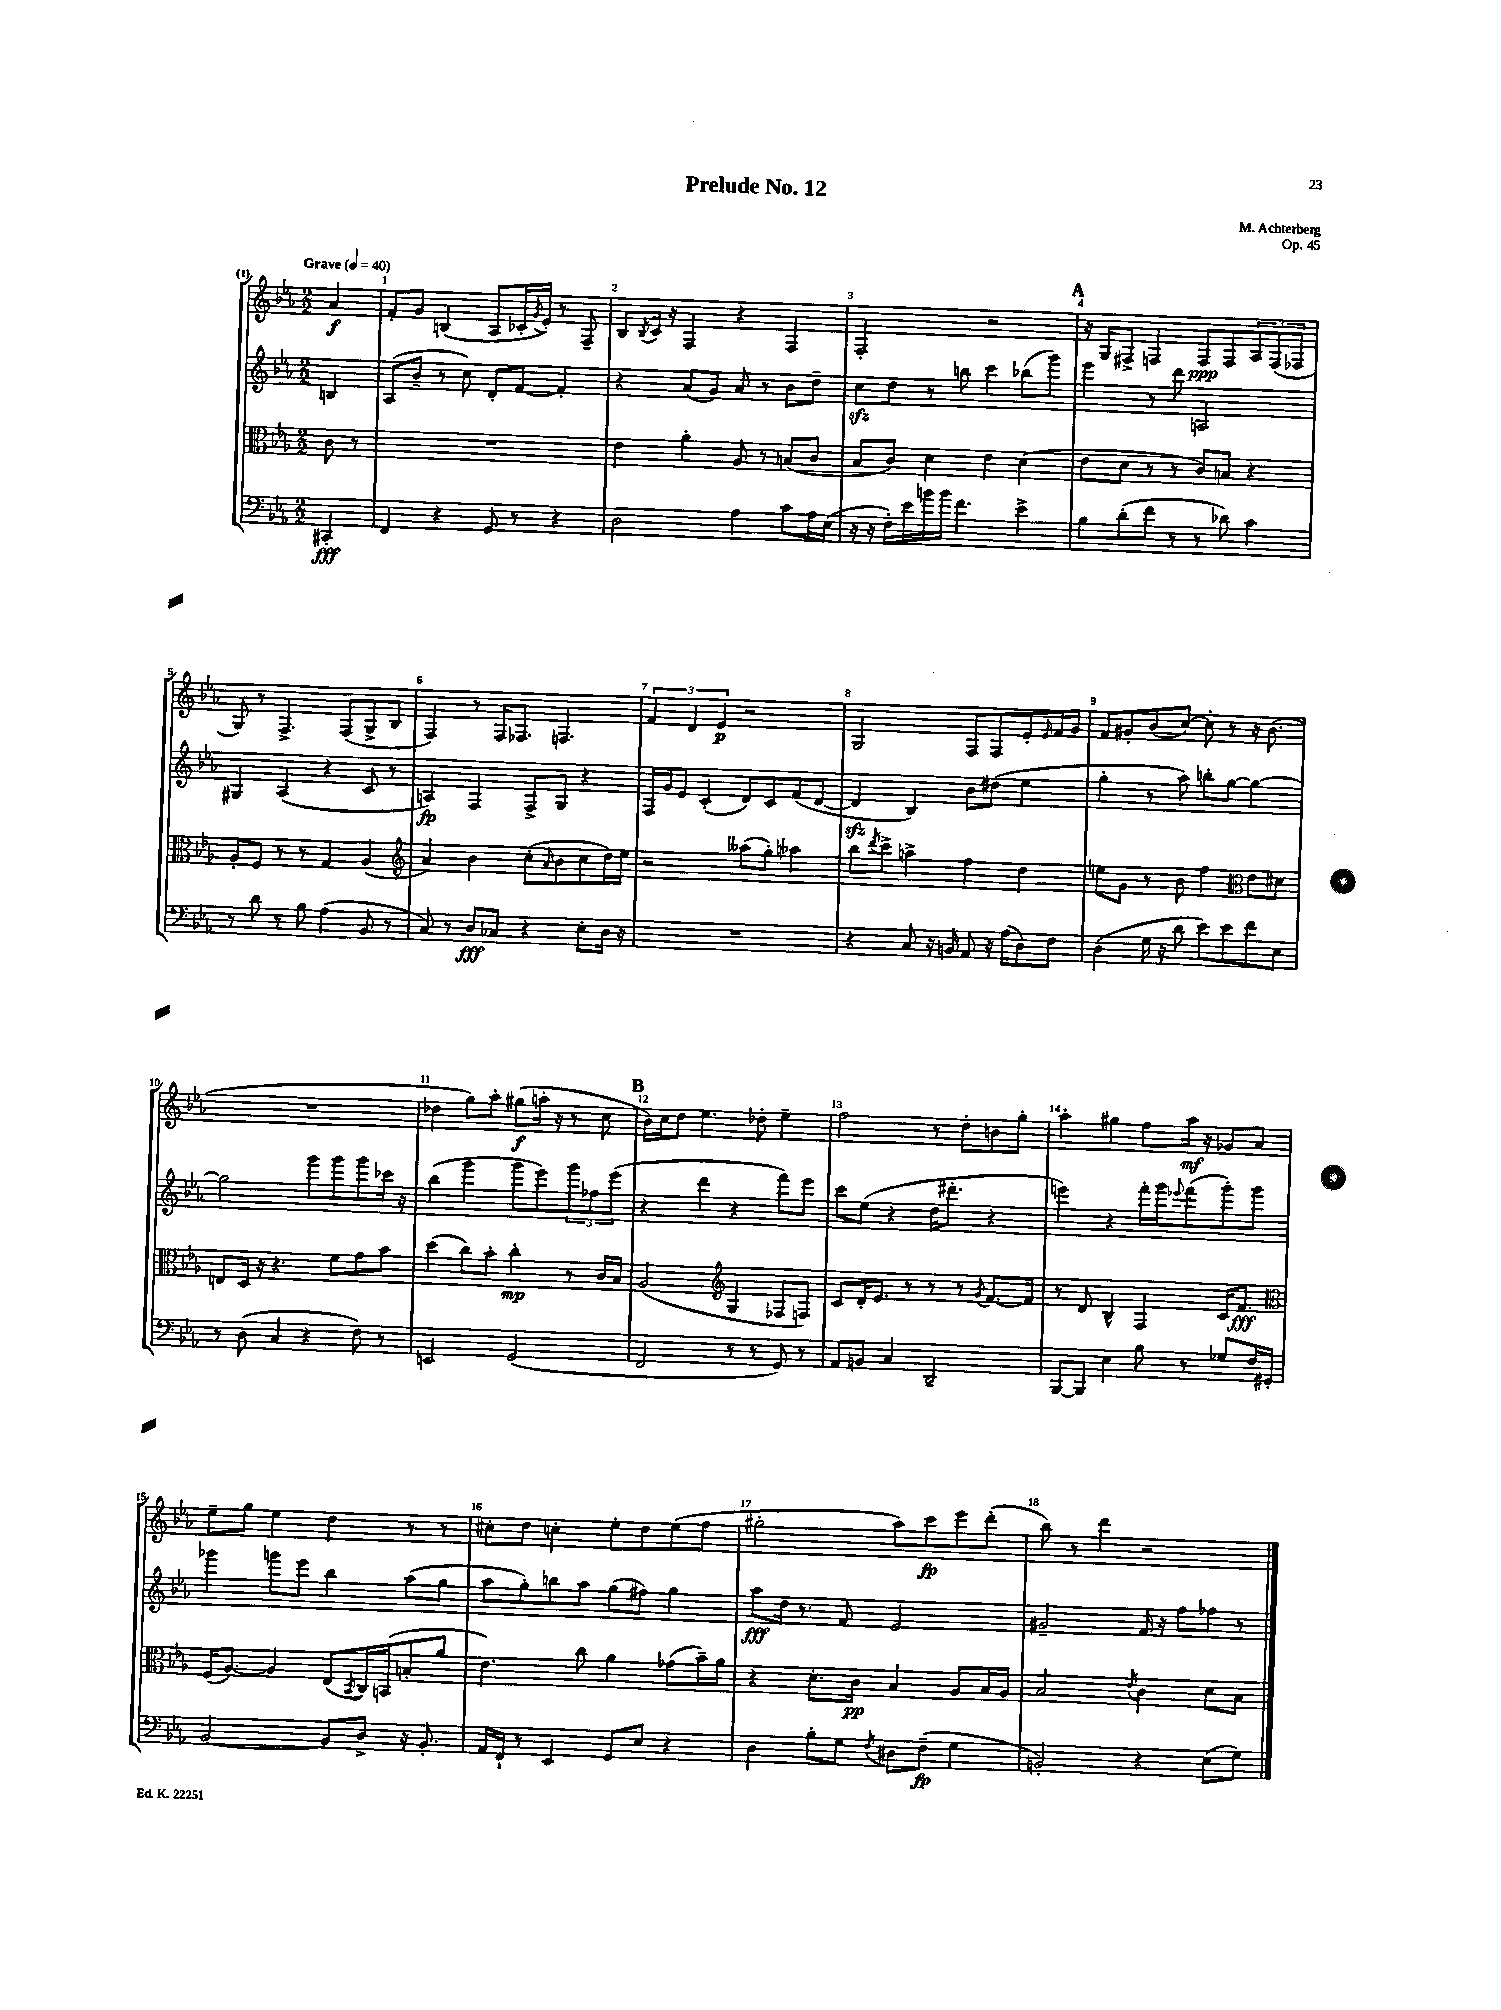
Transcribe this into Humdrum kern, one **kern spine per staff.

**kern	**dynam	**kern	**dynam	**kern	**dynam	**kern	**dynam
*part4	*part4	*part3	*part3	*part2	*part2	*part1	*part1
*staff4	*staff4	*staff3	*staff3	*staff2	*staff2	*staff1	*staff1
*clefF4	*	*clefC3	*	*clefG2	*	*clefG2	*
*k[b-e-a-]	*	*k[b-e-a-]	*	*k[b-e-a-]	*	*k[b-e-a-]	*
*M2/2	*	*M2/2	*	*M2/2	*	*M2/2	*
*MM40	*	*MM40	*	*MM40	*	*MM40	*
=	=	=	=	=	=	=	=
!	!	!	!	!	!	!LO:TX:a:B:t=Grave	!
4CC#X'/	fff	8c\	.	4Bn/	.	4a-/	f
.	.	8r	.	.	.	.	.
=1	=1	=1	=1	=1	=1	=1	=1
4FF/	.	1r	.	(8A-/L	.	8f'/L	.
.	.	.	.	8b-~/J	.	8g/J	.
4r	.	.	.	8r	.	(4Bn/	.
.	.	.	.	8cc\)	.	.	.
8GG/	.	.	.	8d'/L	.	8A-/L	.
8r	.	.	.	[8f/J	.	16c-X'/L	.
.	.	.	.	.	.	8qg/	.
.	.	.	.	.	.	16e-'/JJ)	.
4r	.	.	.	4f'/]	.	8r	.
.	.	.	.	.	.	8F~/	.
=2	=2	=2	=2	=2	=2	=2	=2
2D\	.	4e-\	.	4r	.	8B-/L	.
.	.	.	.	.	.	8qB-/	.
.	.	.	.	.	.	16c/Jk	.
.	.	.	.	.	.	16r	.
.	.	4a-'\	.	(8a-/L	.	4F/	.
.	.	.	.	8g/J)	.	.	.
4A-\	.	8A-/	.	8a-/	.	4r	.
.	.	8r	.	8r	.	.	.
8c\L	.	(8Bn/L	.	8b-\L	.	4F/	.
16A-\L	.	8c/J	.	8dd~\J	.	.	.
(16E-\JJ	.	.	.	.	.	.	.
=3	=3	=3	=3	=3	=3	=3	=3
16r	.	8B-/L	.	8cczz\L	.	2F'/	.
16r	.	.	.	.	.	.	.
16F'\LL)	.	8c/J)	.	8dd\J	.	.	.
16e-\	.	.	.	.	.	.	.
16bn\	.	4d\	.	8r	.	.	.
16b\JJ	.	.	.	.	.	.	.
4.f\	.	.	.	8bbn\	.	.	.
.	.	4e-\	.	4ccc\	.	2r	.
4e-^\	.	(4d\	.	(8bb-X\L	.	.	.
.	.	.	.	8ggg\J)	.	.	.
!!LO:REH:place=s1:t=A
=4	=4	=4	=4	=4	=4	=4	=4
8B-\L	.	8e-\L	.	4eee-\	.	16r	.
.	.	.	.	.	.	16G/KL	.
(8d'\	.	8d\J	.	.	.	8F#X^/J	.
8f\J	.	8r	.	8r	.	4Fn/	.
8r	.	8r	.	8ddd\	.	.	.
8r	.	8c/L)	.	2An/	.	8F/L	ppp
8d-X\)	.	8Bn/J	.	.	.	8F/	.
4c\	.	4r	.	.	.	12A-/	.
.	.	.	.	.	.	(12F/	.
.	.	.	.	.	.	12F-X/J	.
!!LO:LB:g=z
=5	=5	=5	=5	=5	=5	=5	=5
8r	.	8A-'/L	.	4G#X/	.	8G/)	.
8d\	.	8F/J	.	.	.	8r	.
8r	.	8r	.	(4A-/	.	4.F^/	.
8B-\	.	8r	.	.	.	.	.
(4A-\	.	4G/	.	4r	.	.	.
.	.	.	.	.	.	(8F/L	.
8BB-/	.	(4A-/	.	8c/	.	8G^/	.
8r	.	.	.	8r	.	8B-/J	.
=6	=6	=6	=6	=6	=6	=6	=6
*	*	*clefG2	*	*	*	*	*
8C/)	.	4a-/)	.	4An/)	fp	4F/)	.
8r	.	.	.	.	.	.	.
8D/L	fff	4b-\	.	4F/	.	8r	.
8C-X/J	.	.	.	.	.	16F/KL	.
.	.	.	.	.	.	8.F-X/J	.
4r	.	(8cc'\L	.	8F^/L	.	.	.
.	.	16qqa-/	.	.	.	.	.
.	.	8b-\	.	8G/J	.	4.Fn/	.
8E-'\L	.	8cc\	.	4r	.	.	.
16D\Jk	.	16dd\L)	.	.	.	.	.
16r	.	16ee-\JJ	.	.	.	.	.
=7	=7	=7	=7	=7	=7	=7	=7
1r	.	2r	.	16F/LL	.	6f/	.
.	.	.	.	16g/J	.	.	.
.	.	.	.	8e-/J	.	.	.
.	.	.	.	.	.	6d/	.
.	.	.	.	(4c'/	.	.	.
.	.	.	.	.	.	6e-/	p
.	.	(8aa--X\L	.	8d/L)	.	2r	.
.	.	8gg'\J)	.	8c/	.	.	.
.	.	4aa-X\	.	(8f/	.	.	.
.	.	.	.	[8d/J	.	.	.
=8	=8	=8	=8	=8	=8	=8	=8
4r	.	8bb-\L	.	4dzz/]	.	2G/	.
.	.	8qddd/	.	.	.	.	.
.	.	8ccc^\J	.	.	.	.	.
8C/	.	4aan^\	.	4B-/)	.	.	.
16r	.	.	.	.	.	.	.
16BBn/	.	.	.	.	.	.	.
8AA-/	.	4ff\	.	8b-\L	.	8F/L	.
16r	.	.	.	(8dd#X\J	.	8F/	.
(16A-\KL	.	.	.	.	.	.	.
8D\)	.	4dd\	.	4ee-\	.	8e-'/	.
.	.	.	.	.	.	16qqe-/	.
8F\J	.	.	.	.	.	16f/L	.
.	.	.	.	.	.	16g/JJ	.
=9	=9	=9	=9	=9	=9	=9	=9
(4D\	.	8een\L	.	4gg'\	.	8f/L	.
.	.	8g\J	.	.	.	8g#X'/	.
16G\	.	8r	.	8r	.	(8b-/	.
16r	.	.	.	.	.	.	.
8d\	.	8b-\	.	8aa-\)	.	[8cc/J)	.
8e-\L)	.	4ff\	.	8bbn'\L	.	8cc'\]	.
8e-\	.	.	.	[8gg\J	.	8r	.
*	*	*clefC3	*	*	*	*	*
8f\	.	8e-\L	.	4gg\_	.	16r	.
.	.	.	.	.	.	(8.b-\	.
8E-\J	.	8d#X\J	.	.	.	.	.
!!LO:LB:g=z
=10	=10	=10	=10	=10	=10	=10	=10
8r	.	8En/L	.	2gg\]	.	1r	.
(8D\	.	16D/Jk	.	.	.	.	.
.	.	16r	.	.	.	.	.
4C/	.	4.r	.	.	.	.	.
4r	.	.	.	8ggg\L	.	.	.
.	.	8f\L	.	8ggg\	.	.	.
8F\)	.	8g\	.	8ggg\	.	.	.
8r	.	8b-\J	.	16ccc-X\Jk	.	.	.
.	.	.	.	16r	.	.	.
=11	=11	=11	=11	=11	=11	=11	=11
2EEn/	.	(4dd\	.	(4bb-\	.	4dd-X\	.
.	.	8cc\L)	.	4ggg\	.	8gg\L)	.
.	.	8b-'\J	.	.	.	8aa-'\J	.
(2GG/	.	4cc'\	mp	8ggg\L	.	(8gg#X\L	f
.	.	.	.	8eee-\)	.	16aan'\Jk	.
.	.	.	.	.	.	16r	.
.	.	8r	.	12ggg\	.	8r	.
.	.	.	.	12ff-X\	.	.	.
.	.	16c/LL	.	.	.	8cc\	.
.	.	.	.	(12eee-\J	.	.	.
.	.	16B-/JJ	.	.	.	.	.
!!LO:REH:place=s1:t=B
=12	=12	=12	=12	=12	=12	=12	=12
2FF/	.	(2A-/	.	4r	.	16b-\LL)	.
.	.	.	.	.	.	16cc\J	.
.	.	.	.	.	.	8dd\J	.
.	.	.	.	4ddd\	.	4.ee-\	.
*	*	*clefG2	*	*	*	*	*
8r	.	4G/	.	4r	.	.	.
8r	.	.	.	.	.	8dd-X'\	.
8GG/)	.	8F-X/L	.	8fff\L)	.	4ee-~\	.
8r	.	8Fn/J)	.	8eee-\J	.	.	.
=13	=13	=13	=13	=13	=13	=13	=13
8AA-/L	.	8c/L	.	8ccc\L	.	2ff\	.
8BBn/J	.	16d'/K	.	(8ee-\J	.	.	.
.	.	8.e-/J	.	.	.	.	.
4C/	.	.	.	4r	.	.	.
.	.	8r	.	.	.	.	.
2DD~/	.	8r	.	16dd\KL	.	8r	.
.	.	.	.	8.ddd#X'\J	.	.	.
.	.	8r	.	.	.	8dd'\L	.
.	.	8qg/	.	.	.	.	.
.	.	[8.f/L	.	4r	.	8bn\	.
.	.	.	.	.	.	8gg'\J	.
.	.	16f/Jk]	.	.	.	.	.
=14	=14	=14	=14	=14	=14	=14	=14
[8BBB-/L	.	8r	.	4eeen\)	.	4aa-'\	.
8BBB-/J]	.	8d/	.	.	.	.	.
4E-\	.	4B-^^/	.	4r	.	4gg#X\	.
8B-\	.	4F/	.	16fff'\LL	.	8ff\L	.
.	.	.	.	16ggg\J	.	.	.
.	.	.	.	8qqeee-X/	.	.	.
8r	.	.	.	(8fff\	.	16aa-\Jk	mf
.	.	.	.	.	.	16r	.
8G-X/L	.	16c/KL	.	8ggg'\)	.	8g-X/L	.
.	.	8.f/J	fff	.	.	.	.
16F/L	.	.	.	8ggg\J	.	8a-/J	.
16GG#X'/JJ	.	.	.	.	.	.	.
!!LO:LB:g=z
=15	=15	=15	=15	=15	=15	=15	=15
*	*	*clefC3	*	*	*	*	*
[2BB-/	.	(16F/KL	.	4ggg-X\	.	8ee-~\L	.
.	.	[8.A-/J)	.	.	.	.	.
.	.	.	.	.	.	8gg\J	.
.	.	4A-/]	.	8gggn\L	.	4ee-\	.
.	.	.	.	8eee-\J	.	.	.
8BB-/L]	.	(8E-/L	.	4bb-\	.	4dd\	.
.	.	8qBB-/	.	.	.	.	.
8D^/J	.	16C/L)	.	.	.	.	.
.	.	(16BBn/J	.	.	.	.	.
16r	.	8Bn'/	.	(8aa-\L	.	8r	.
8.BB-'/	.	.	.	.	.	.	.
.	.	8a-/J	.	8gg\J	.	8r	.
=16	=16	=16	=16	=16	=16	=16	=16
16AA-/LL	.	4.e-\)	.	8aa-\L	.	8cc#X'\L	.
16FF`/JJ	.	.	.	.	.	.	.
8r	.	.	.	8gg'\)	.	8dd\J	.
4EE-/	.	.	.	8bbn\	.	4ccn'\	.
.	.	8cc\	.	8aa-\J	.	.	.
8GG/L	.	4a-\	.	(8gg\L	.	8ee-'\L	.
8E-/J	.	.	.	8ff#X\J)	.	8dd\	.
4r	.	(8g-X\L	.	4gg\	.	(8ee-\	.
.	.	16b-~\L)	.	.	.	8ff\J	.
.	.	16a-\JJ	.	.	.	.	.
=17	=17	=17	=17	=17	=17	=17	=17
4D\	.	4r	.	8aa-\L	fff	2gg#X'\	.
.	.	.	.	16dd\Jk	.	.	.
.	.	.	.	8.r	.	.	.
8B-'\L	.	8.d'\L	.	.	.	.	.
8G\J	.	.	.	8f/	.	.	.
.	.	16c\Jk	pp	.	.	.	.
8qF/	.	.	.	.	.	.	.
8D#X\L	.	4B-/	.	2e-/	.	8aa-\L)	.
(8F~\J	fp	.	.	.	.	8ccc\	fp
4G\	.	8A-/L	.	.	.	8eee-\	.
.	.	16B-/L	.	.	.	(8ddd'\J	.
.	.	16A-/JJ	.	.	.	.	.
=18	=18	=18	=18	=18	=18	=18	=18
2BBn'/)	.	2B-/	.	2g#X~/	.	8bb-\)	.
.	.	.	.	.	.	8r	.
.	.	.	.	.	.	4ddd\	.
.	.	8qe-/	.	.	.	.	.
4r	.	4c\	.	16f/	.	2r	.
.	.	.	.	16r	.	.	.
.	.	.	.	8ff\L	.	.	.
(8E-\L	.	8d\L	.	8ff-X\J	.	.	.
8G\J)	.	8B-\J	.	8r	.	.	.
==	==	==	==	==	==	==	==
*-	*-	*-	*-	*-	*-	*-	*-
